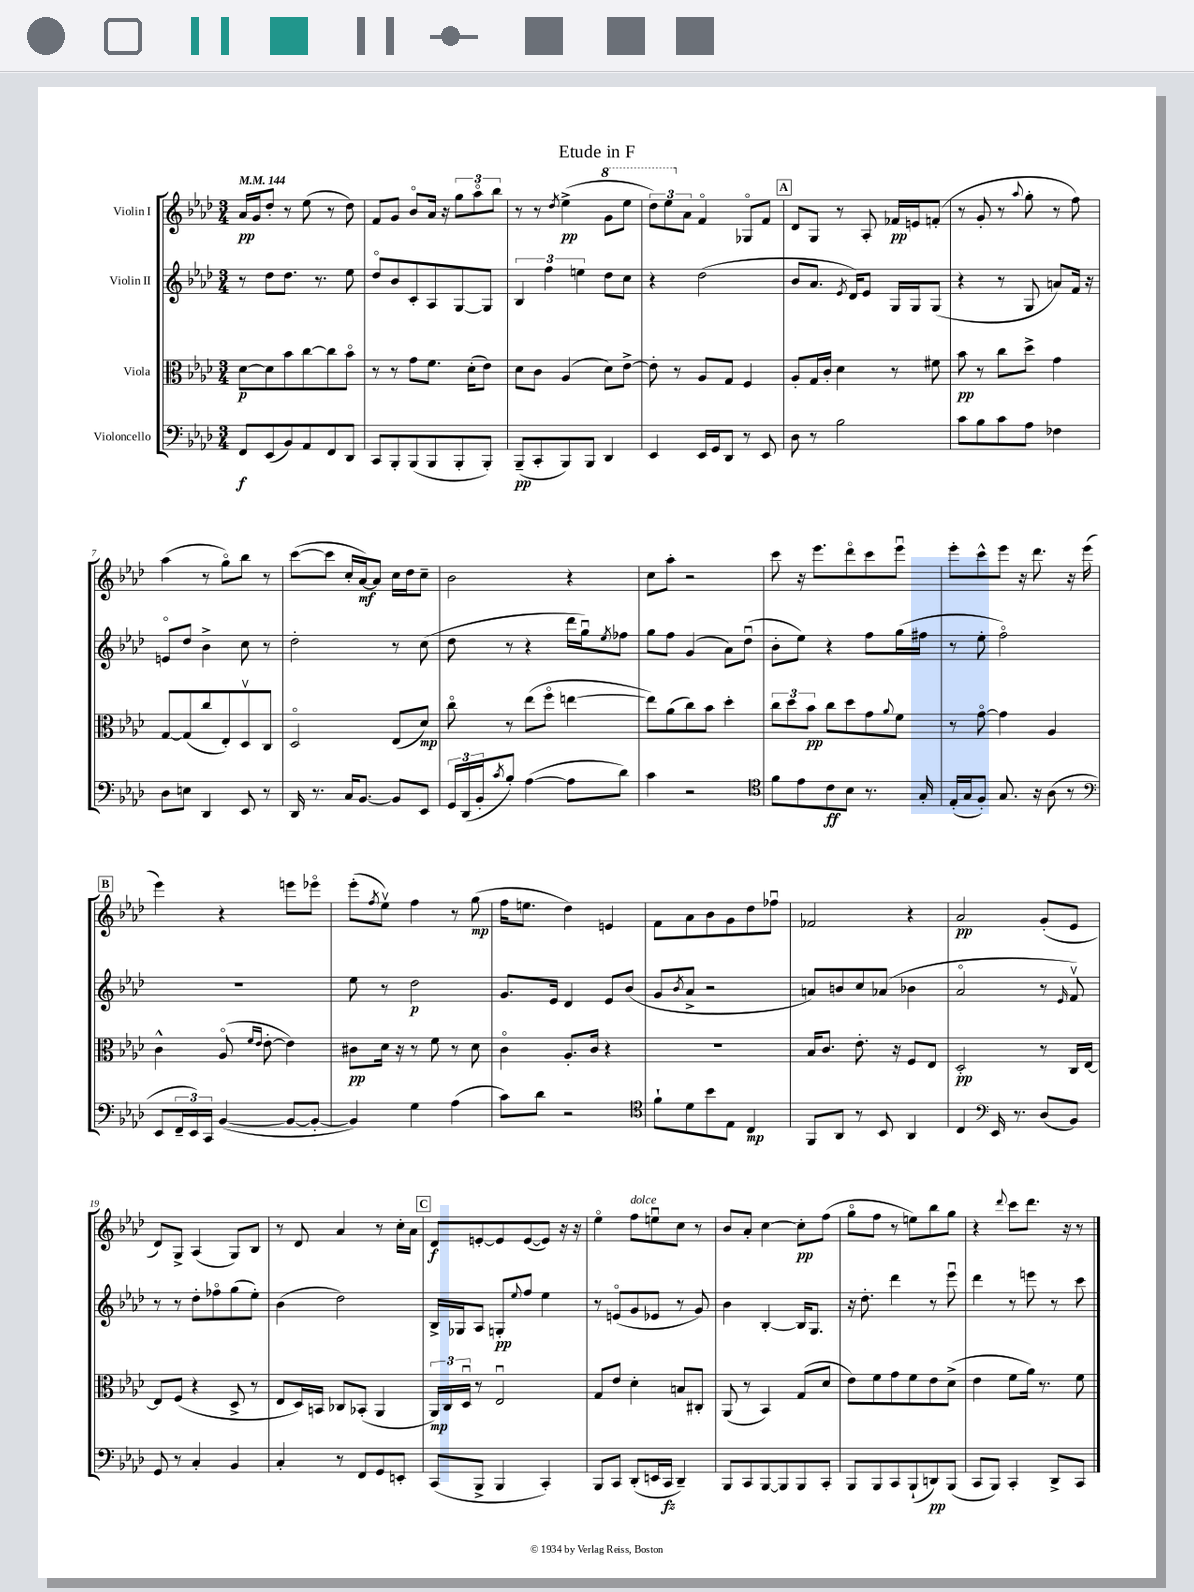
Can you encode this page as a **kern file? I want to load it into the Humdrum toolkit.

**kern	**dynam	**kern	**dynam	**kern	**dynam	**kern	**dynam
*part4	*part4	*part3	*part3	*part2	*part2	*part1	*part1
*staff4	*staff4	*staff3	*staff3	*staff2	*staff2	*staff1	*staff1
*I"Violoncello	*	*I"Viola	*	*I"Violin II	*	*I"Violin I	*
*clefF4	*	*clefC3	*	*clefG2	*	*clefG2	*
*k[b-e-a-d-]	*	*k[b-e-a-d-]	*	*k[b-e-a-d-]	*	*k[b-e-a-d-]	*
*M3/4	*	*M3/4	*	*M3/4	*	*M3/4	*
*MM144	*	*MM144	*	*MM144	*	*MM144	*
=1	=1	=1	=1	=1	=1	=1	=1
8FF/L	f	[8d-\L	p	8r	.	16a-/LL	pp
.	.	.	.	.	.	16g/J	.
(8EE-/	.	8d-\]	.	8dd-\L	.	8dd-'/J	.
8BB-/)	.	8b-\	.	8.dd-\J	.	8r	.
8AA-/	.	[8cc\	.	.	.	(8ee-\	.
.	.	.	.	8.r	.	.	.
8FF/	.	8cc\]	.	.	.	8r	.
8DD-/J	.	8b-\J	.	8ee-\	.	8dd-\)	.
=2	=2	=2	=2	=2	=2	=2	=2
8CC/L	.	8r	.	8dd-/L	.	8f/L	.
8BBB-'/	.	8r	.	8b-/	.	8g/J	.
(8BBB-/	.	8g\L	.	8c'/	.	8b-/L	.
8BBB-/	.	8.f\J	.	8A-/	.	16a-/Jk	.
.	.	.	.	.	.	16r	.
8BBB-'/	.	.	.	[8G/	.	12gg\L	.
.	.	(16d-'\KL	.	.	.	.	.
.	.	.	.	.	.	12aa-\	.
8BBB-'/J)	.	8e-\J)	.	8G/J]	.	.	.
.	.	.	.	.	.	12bb-\J	.
=3	=3	=3	=3	=3	=3	=3	=3
(8BBB-~/L	pp	8d-\L	.	6B-/	.	8r	.
8CC'/	.	8c\J	.	.	.	8r	.
.	.	.	.	6ff\	.	.	.
.	.	.	.	.	.	8qdd-/	.
8BBB-/)	.	(4A-/	.	.	.	(4ee-^\	pp
.	.	.	.	6een\	.	.	.
8BBB-/J	.	.	.	.	.	.	.
*	*	*	*	*	*	*8va	*
4DD-/	.	8d-\L)	.	8dd-\L	.	8gg\L	.
.	.	[8e-^\J	.	8cc\J	.	8eee-\J	.
=4	=4	=4	=4	=4	=4	=4	=4
4EE-/	.	8e-'\]	.	4r	.	12ddd-\L)	.
.	.	.	.	.	.	12eee-\	.
.	.	8r	.	.	.	.	.
*	*	*	*	*	*	*X8va	*
.	.	.	.	.	.	12a-\J	.
16EE-/LL	.	8A-/L	.	(2dd-\	.	4f/	.
16GG/J	.	.	.	.	.	.	.
8DD-/J	.	8G/J	.	.	.	.	.
8r	.	4F/	.	.	.	8G-X/L	.
8EE-/	.	.	.	.	.	8f/J	.
!!LO:REH:place=s1:t=A
=5	=5	=5	=5	=5	=5	=5	=5
8D-\	.	8A-'/L	.	8b-/L	.	8d-/L	.
8r	.	16G/L	.	8.a-/J	.	8G/J	.
.	.	16c'/JJ	.	.	.	.	.
2B-\	.	4d-\	.	.	.	8r	.
.	.	.	.	8qe-/	.	.	.
.	.	.	.	16d-/KL)	.	.	.
.	.	.	.	8e-/J	.	8A-'/	.
.	.	8r	.	16G/LL	.	16f-X/LL	pp
.	.	.	.	16G/J	.	16en/J	.
.	.	8f#X\	.	(8G/J	.	(8fn'/J	.
=6	=6	=6	=6	=6	=6	=6	=6
8c\L	.	8b-\	pp	4r	.	8r	.
8B-\	.	8r	.	.	.	8g'/	.
8c\	.	8cc\L	.	8r	.	8r	.
.	.	.	.	.	.	8qqaa-/	.
8A-\J	.	8dd-^\J	.	8G/	.	8gg'\	.
4F-X\	.	4g\	.	8an/L)	.	8r	.
.	.	.	.	16f/Jk	.	8ff\)	.
.	.	.	.	16r	.	.	.
!!LO:LB:g=z
=7	=7	=7	=7	=7	=7	=7	=7
8D-\L	.	[8G/L	.	8en/L	.	(4aa-\	.
8En\J	.	(8G/]	.	8dd-/J	.	.	.
4DD-/	.	8cc/	.	4b-^\	.	8r	.
.	.	8E-'/)	.	.	.	8gg\L)	.
8EE-/	.	8D-v/	.	8cc\	.	8bb-\J	.
8r	.	8C/J	.	8r	.	8r	.
=8	=8	=8	=8	=8	=8	=8	=8
16DD-/	.	2D-/	.	2dd-'\	.	([8ccc\L	.
8.r	.	.	.	.	.	.	.
.	.	.	.	.	.	8ccc\J]	.
16C/KL	.	.	.	.	.	16cc'/LL	.
[8.BB-/J	.	.	.	.	.	[16a-/J)	mf
.	.	.	.	.	.	8a-/J]	.
8BB-/L]	.	(8E-/L	.	8r	.	16cc\LL	.
.	.	.	.	.	.	16dd-\J	.
8EE-/J	.	8d-/J)	mp	(8cc\	.	8cc~\J	.
=9	=9	=9	=9	=9	=9	=9	=9
24GG/LL	.	8cc\	.	8dd-\	.	2b-\	.
(24DD-/	.	.	.	.	.	.	.
24BB-'/J	.	.	.	.	.	.	.
8qc/	.	.	.	.	.	.	.
8B-'/J)	.	8r	.	8r	.	.	.
([4A-\	.	(8ee-\L	.	4r	.	.	.
.	.	8ff\J	.	.	.	.	.
8A-\L]	.	[4een\	.	16ddd-\LL	.	4r	.
.	.	.	.	16ggu\J)	.	.	.
.	.	.	.	8qee-/	.	.	.
8d-\J)	.	.	.	8ff-X\J	.	.	.
=10	=10	=10	=10	=10	=10	=10	=10
4c\	.	8ee\L])	.	8gg\L	.	8cc\L	.
.	.	(8a-\	.	8ff\J	.	8aa-'\J	.
2r	.	8cc\)	.	(4g/	.	2r	.
.	.	8b-\J	.	.	.	.	.
.	.	4dd-'\	.	8a-\L)	.	.	.
.	.	.	.	(8dd-u\J	.	.	.
=11	=11	=11	=11	=11	=11	=11	=11
*clefC4	*	*	*	*	*	*	*
8f\L	.	12cc\L	.	8b-'\L	.	8ccc\	.
.	.	12dd-\	.	.	.	.	.
8e-\	.	.	.	8ee-\J)	.	16r	.
.	.	12b-\J	pp	.	.	.	.
.	.	.	.	.	.	8.eee-\L	.
8c\	ff	8cc\L	.	4r	.	.	.
8B-\J	.	8dd-\	.	.	.	8ddd-\	.
8.r	.	8g\	.	8ff\L	.	8ccc\	.
.	.	8qqa-/	.	.	.	.	.
.	.	8f\J	.	(16gg\L	.	8eee-u\J	.
16G'/	.	.	.	16ff#X\JJ	.	.	.
=12	=12	=12	=12	=12	=12	=12	=12
(16E-'/LL	.	8r	.	8r	.	8eee-'\L	.
16G/J	.	.	.	.	.	.	.
8F'/J)	.	[8g\	.	8ee-'\	.	8ccc^^\	.
8.G/	.	4g\]	.	2ff\)	.	8eee-\J	.
.	.	.	.	.	.	16r	.
16r	.	.	.	.	.	8.ddd-\	.
(8A-\	.	4A-/	.	.	.	.	.
8r	.	.	.	.	.	16r	.
.	.	.	.	.	.	(16eee-\	.
!!LO:LB:g=z
!!LO:REH:place=s1:t=B
=13	=13	=13	=13	=13	=13	=13	=13
*clefF4	*	*	*	*	*	*	*
8EE-/L	.	4c^^\	.	2.r	.	4eee-\)	.
24FF~/L	.	.	.	.	.	.	.
24EE-/)	.	.	.	.	.	.	.
24CC/JJ	.	.	.	.	.	.	.
([4BB-/	.	(8A-/	.	.	.	4r	.
.	.	16qqf/LL	.	.	.	.	.
.	.	16qqe-/JJ	.	.	.	.	.
.	.	[8e-'\	.	.	.	.	.
8BB-/L_	.	4e-\])	.	.	.	8eeen\L	.
8BB-'/J_	.	.	.	.	.	8eee-X\J	.
=14	=14	=14	=14	=14	=14	=14	=14
4BB-/])	.	8c#X\L	pp	8ee-\	.	(8eee-'\L	.
.	.	.	.	.	.	8qff/	.
.	.	16d-\Jk	.	8r	.	8ee-v\J)	.
.	.	16r	.	.	.	.	.
4G\	.	8r	.	2dd-\	p	4ff\	.
.	.	8f\	.	.	.	.	.
(4A-\	.	8r	.	.	.	8r	.
.	.	8d-\	.	.	.	(8gg\	mp
=15	=15	=15	=15	=15	=15	=15	=15
8c\L)	.	4c\	.	8.g/L	.	16ff\KL	.
.	.	.	.	.	.	8.een\J	.
8d-\J	.	.	.	.	.	.	.
.	.	.	.	16e-/Jk	.	.	.
2r	.	8.A-'/L	.	4d-/	.	4dd-\)	.
.	.	16c/Jk	.	.	.	.	.
.	.	4r	.	8e-/L	.	4en/	.
.	.	.	.	(8b-/J	.	.	.
=16	=16	=16	=16	=16	=16	=16	=16
*clefC4	*	*	*	*	*	*	*
8f`\L	.	2.r	.	8g/L	.	8f\L	.
.	.	.	.	8qb-/	.	.	.
8d-\	.	.	.	8a-^/J	.	8a-\	.
8b-\	.	.	.	2r	.	8b-\	.
8E-\J	.	.	.	.	.	8g\	.
4C/	mp	.	.	.	.	8dd-\	.
.	.	.	.	.	.	8ff-Xu\J	.
=17	=17	=17	=17	=17	=17	=17	=17
8FF/L	.	16B-/KL	.	8an/L)	.	2f-X/	.
.	.	8.c/J	.	.	.	.	.
8AA-/J	.	.	.	8bn/	.	.	.
8r	.	8.e-'\	.	8cc/	.	.	.
8BB-/	.	.	.	(8a-X/J	.	.	.
.	.	16r	.	.	.	.	.
4AA-/	.	8F/L	.	4b-X\	.	4r	.
.	.	8E-/J	.	.	.	.	.
=18	=18	=18	=18	=18	=18	=18	=18
4C/	.	2D-'/	pp	2a-/	.	2a-/	pp
*clefF4	*	*	*	*	*	*	*
16EE-/	.	.	.	.	.	.	.
8.r	.	.	.	.	.	.	.
(8D-/L	.	8r	.	8r	.	(8g'/L	.
.	.	.	.	16qqe-/	.	.	.
8BB-/J)	.	16C/LL	.	8fv/)	.	8e-/J	.
.	.	[16E-/JJ	.	.	.	.	.
!!LO:LB:g=z
=19	=19	=19	=19	=19	=19	=19	=19
8GG/	.	8E-/L]	.	8r	.	8d-/L)	.
8r	.	(8F/J	.	8r	.	8G^/J	.
4C'/	.	4r	.	8dd-'\L	.	(4A-/	.
.	.	.	.	8ff-X\	.	.	.
4BB-/	.	8D-^/	.	(8gg\	.	8G/L)	.
.	.	8r	.	8ee-'\J)	.	8B-/J	.
=20	=20	=20	=20	=20	=20	=20	=20
4C'/	.	8E-/L	.	(4b-\	.	8r	.
.	.	16D-/L)	.	.	.	8d-/	.
.	.	16BBn/JJ	.	.	.	.	.
8r	.	8C-X/L	.	2dd-\)	.	4a-/	.
8FF/L	.	(8BB-X'/J	.	.	.	.	.
8GG/	.	4AA-/	.	.	.	8r	.
8EEn'/J	.	.	.	.	.	16cc'\LL	.
.	.	.	.	.	.	16a-\JJ	.
!!LO:REH:place=s1:t=C
=21	=21	=21	=21	=21	=21	=21	=21
(8CC/L	.	24AA-/LL)	mp	16B-^/LL	.	8d-/L	f
.	.	24C/	.	.	.	.	.
.	.	.	.	16G-X/J	.	.	.
.	.	24D-u/JJ	.	.	.	.	.
8BBB-^/J	.	8r	.	8A-/J	.	[8en'/	.
4BBB-/	.	2E-u/	.	8Gn'/L	pp	8e/]	.
.	.	.	.	8qqee-/	.	.	.
.	.	.	.	8ff/J	.	([8e/	.
4CC'/)	.	.	.	4ee-\	.	8e/J])	.
.	.	.	.	.	.	16r	.
.	.	.	.	.	.	16r	.
=22	=22	=22	=22	=22	=22	=22	=22
8BBB-/L	.	8G/L	.	8r	.	4ee-\	.
8CC/J	.	8e-/J	.	(8en/L	.	.	.
!	!	!	!	!	!	!LO:TX:a:i:t=dolce	!
(8DD-'/L	.	4d-'\	.	8g/	.	8ff\L	.
16EEn/L	.	.	.	8e-X/J	.	8eenu\	.
16CC/JJ	fz	.	.	.	.	.	.
4DD-~/)	.	8Bn/L	.	8r	.	8cc\J	.
.	.	8C#X'/J	.	8g/)	.	8r	.
=23	=23	=23	=23	=23	=23	=23	=23
8BBB-/L	.	(8AA-/	.	4b-\	.	8b-/L	.
8CC/	.	8r	.	.	.	8a-'/J	.
[8BBB-/	.	4BB-/)	.	[4B-'/	.	[4cc\	.
8BBB-/]	.	.	.	.	.	.	.
8BBB-/	.	(8G/L	.	16B-/KL]	.	8cc'\L]	pp
.	.	.	.	8.G/J	.	.	.
8CC'/J	.	8d-/J	.	.	.	(8ff\J	.
=24	=24	=24	=24	=24	=24	=24	=24
8BBB-/L	.	8e-\L)	.	16r	.	8gg\L	.
.	.	.	.	8.dd-'\	.	.	.
8BBB-/	.	8f\	.	.	.	8ff\J	.
8CC/	.	8g\	.	4ddd-\	.	8r	.
(8BBB-`/	.	8f\	.	.	.	8een\L)	.
8DDn/)	pp	8e-\	.	8r	.	8bb-\	.
(8BBB-/J	.	(8d-^\J	.	8eee-u\	.	8gg\J	.
=25	=25	=25	=25	=25	=25	=25	=25
8CC/L	.	4e-\	.	4ddd-\	.	4r	.
8BBB-/J)	.	.	.	.	.	.	.
.	.	.	.	.	.	8qqddd-/	.
4CC'/	.	8f\L	.	8r	.	8ccc\L	.
.	.	16a-\Jk)	.	8eeen\	.	8.ddd-\J	.
.	.	8.r	.	.	.	.	.
8DD-^/L	.	.	.	8r	.	.	.
.	.	.	.	.	.	16r	.
8CC/J	.	8f\	.	8ccc\	.	8r	.
==	==	==	==	==	==	==	==
*-	*-	*-	*-	*-	*-	*-	*-
